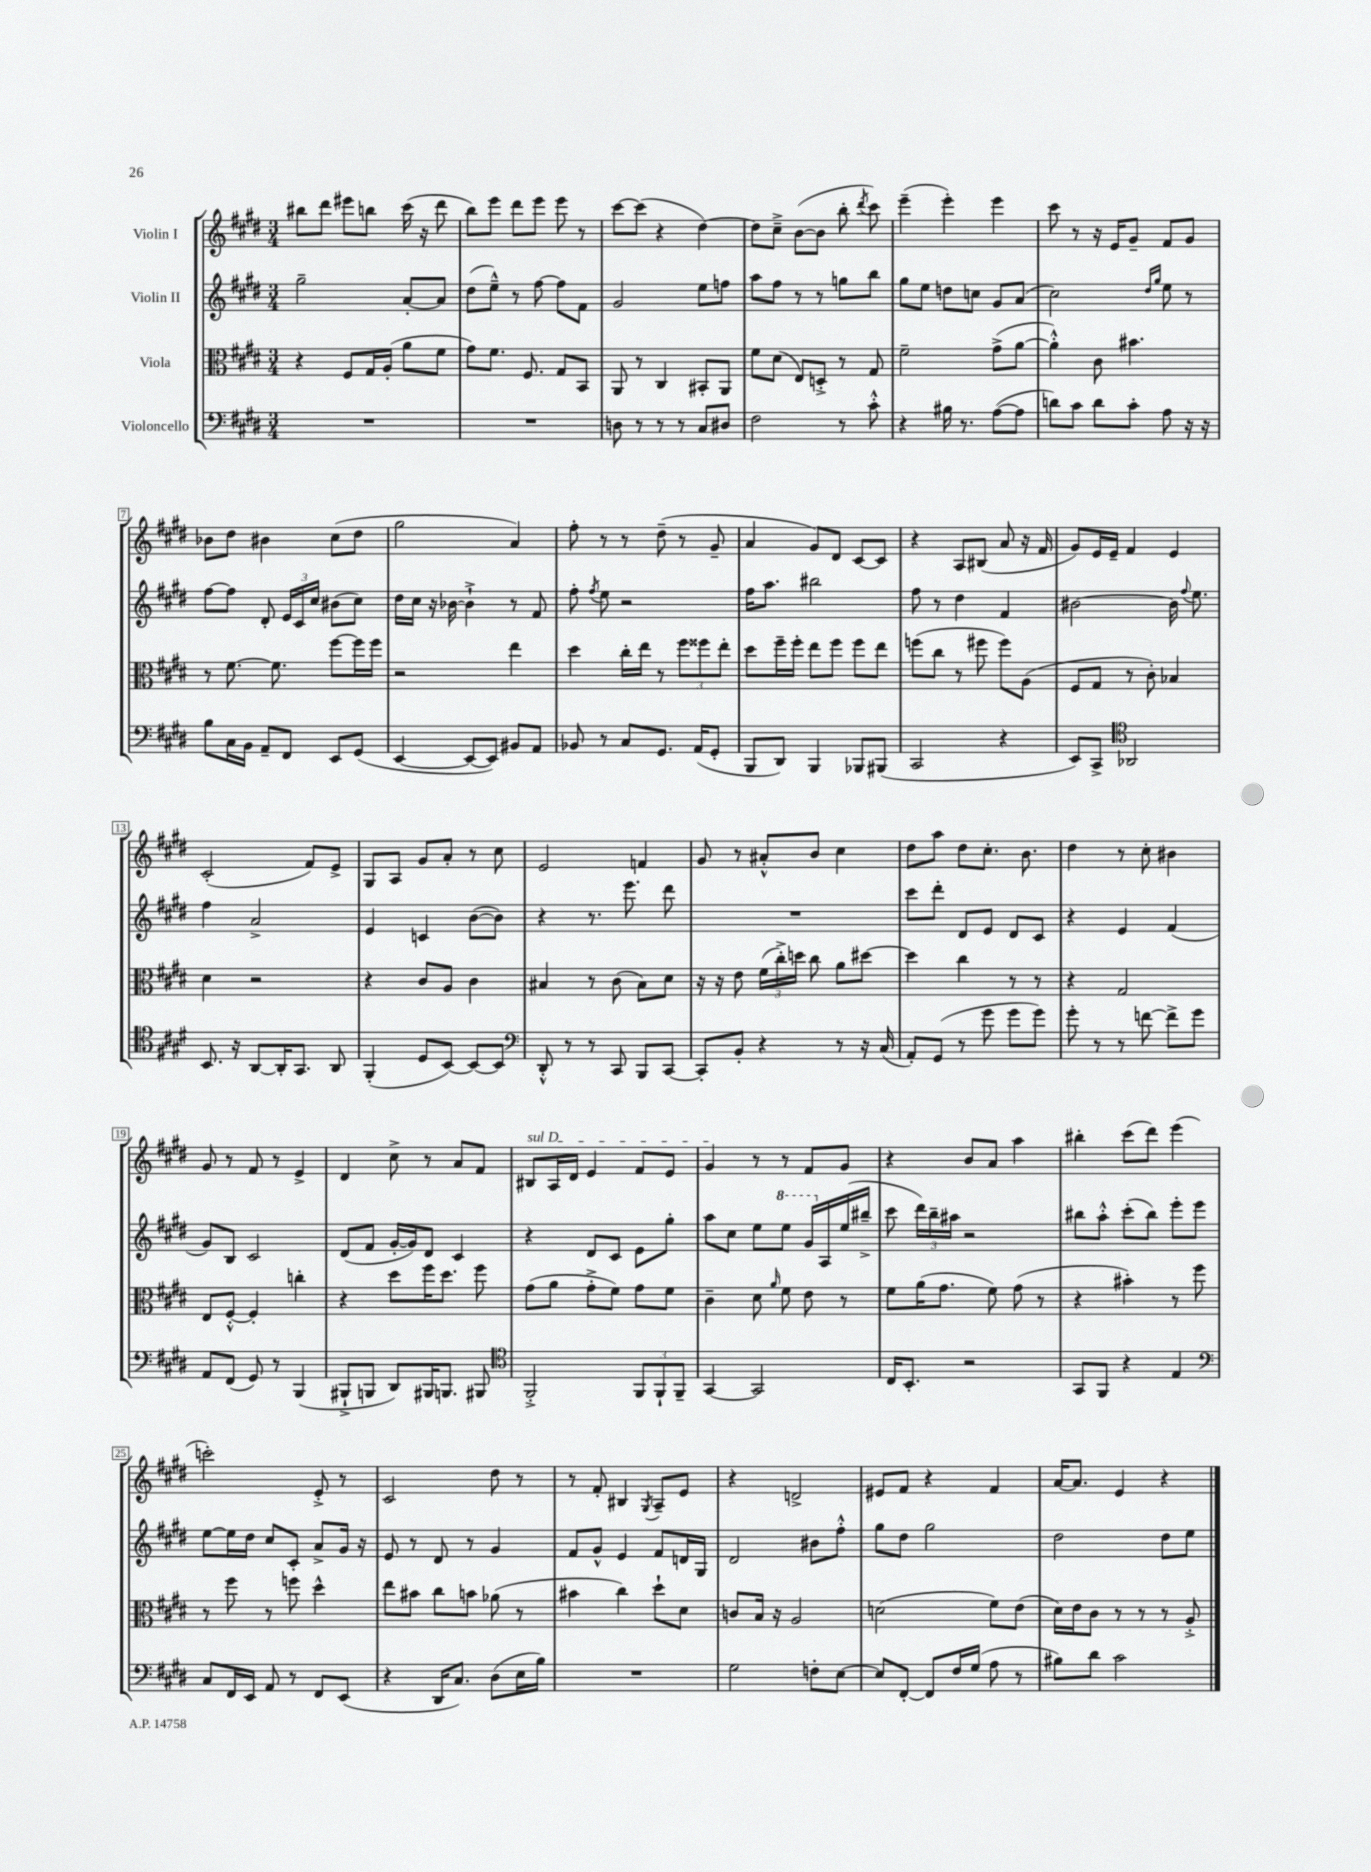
<<
\new StaffGroup <<
\new Staff = "s0" \with { instrumentName = "Violin I" } {
    \clef treble \key e \major \numericTimeSignature \time 3/4
    \autoBeamOff bis''8[ dis'''8] eis'''8[ b''8] cis'''16( r16 dis'''8 |
    b''8[) e'''8] dis'''8[ e'''8] e'''8 r8 |
    cis'''8[~ cis'''8]( r4 dis''4~) |
    dis''8[ cis''8]---> b'8[~( b'8] b''8-. \acciaccatura { dis'''8 } cis'''8) |
    e'''4--( e'''4-.) e'''4 |
    cis'''8 r8 r16 e'16[ gis'8]-- fis'8[ gis'8] |
    bes'8[ dis''8] bis'4 cis''8[( dis''8] |
    gis''2 a'4) |
    fis''8-. r8 r8 dis''8--( r8 gis'8-- |
    a'4 gis'8[) dis'8] cis'8[~ cis'8] |
    r4 a8[ bis8]( a'8 r16 fis'16 |
    gis'8[) e'16 e'16]-- fis'4 e'4 |
    cis'2-.( fis'8[) e'8]-> |
    gis8[ a8] gis'8[ a'8]-. r8 cis''8 |
    e'2 f'4 |
    gis'8 r8 ais'8[-.-^ b'8] cis''4 |
    dis''8[ a''8] dis''8[ cis''8.]-. b'8. |
    dis''4 r8 cis''8-. bis'4 |
    gis'8 r8 fis'8 r8 e'4-> |
    dis'4 cis''8-> r8 a'8[ fis'8] |
    \once \override TextSpanner.bound-details.left.text = \markup { \italic "sul D" } bis8[\startTextSpan a16 dis'16] e'4 fis'8[ e'8] |
    gis'4\stopTextSpan r8 r8 fis'8[ gis'8] |
    r4 b'8[ a'8] a''4 |
    bis''4-. cis'''8[( dis'''8]) e'''4( |
    c'''2-.) e'8-.-> r8 |
    cis'2 dis''8 r8 |
    r8 fis'8-. bis4 \acciaccatura { gis8 } a8[-- e'8] |
    r4 d'2-> |
    eis'8[ fis'8] r4 fis'4 |
    a'16[~ a'8.] e'4 r4 \bar "|." |
}
\new Staff = "s1" \with { instrumentName = "Violin II" } {
    \clef treble \key e \major \numericTimeSignature \time 3/4
    \autoBeamOff gis''2-- a'8[~-. a'8] |
    dis''8[( e''8]---^) r8 fis''8~ fis''8[ fis'8] |
    gis'2 e''8[ f''8] |
    a''8[ fis''8] r8 r8 g''8[ b''8] |
    gis''8[ e''8] d''8[ c''8] gis'8[ a'8]( |
    cis''2) \grace { dis''16[ gis''16] } e''8 r8 |
    fis''8[~ fis''8] dis'8-. \tuplet 3/2 { e'16[ cis'16 cis''16] } bis'8[( cis''8]) |
    dis''16[ cis''16] r16 bes'16~ bes'4-!-> r8 fis'8 |
    fis''8-. \acciaccatura { fis''8 } e''8 r2 |
    fis''16[ a''8.] bis''2 |
    fis''8 r8 dis''4 fis'4 |
    bis'2~ bis'16 \appoggiatura { fis''8 } e''8. |
    fis''4 a'2-> |
    e'4 c'4 b'8[~( b'8]) |
    r4 r8. e'''8. dis'''8 |
    R2. |
    cis'''8[ dis'''8]-. dis'8[ e'8] dis'8[ cis'8] |
    r4 e'4 fis'4( |
    gis'8[) b8] cis'2 |
    dis'8[( fis'8] gis'16[~-. gis'16) dis'8] cis'4 |
    r4 dis'8[ cis'8] e'8[ gis''8]-. |
    a''8[ cis''8] e''8[ \ottava #1 e'''8] gis''16[ \ottava #0 a16 e''16( bis''16]---> |
    cis'''8 \tuplet 3/2 { dis'''16[) b''16-- ais''16] } r2 |
    bis''8[ a''8]-.-^ cis'''8[-.( bis''8]) e'''8[-. e'''8] |
    e''8[~ e''16 dis''16] cis''8[ cis'8]-. a'8[-> gis'16] r16 |
    e'8 r8 dis'8 r8 gis'4 |
    fis'8[ gis'8]-^ e'4 fis'8[ d'16 gis16] |
    dis'2 bis'8[ fis''8]-.-^ |
    gis''8[ dis''8] gis''2 |
    dis''2 dis''8[ e''8] \bar "|." |
}
\new Staff = "s2" \with { instrumentName = "Viola" } {
    \clef alto \key e \major \numericTimeSignature \time 3/4
    \autoBeamOff r4 fis8[ gis16 a16]-.( a'8[ fis'8] |
    gis'8[) fis'8.] fis8. gis8[ b,8] |
    a,8 r8 cis4 bis,8[-. a,8] |
    fis'8[ dis'8]( e8[) d8]-.-> r8 gis8 |
    fis'2-- gis'8[->( a'8]~ |
    a'4-.-^) cis'8 bis'4. |
    r8 fis'8.~ fis'8. fis''8[~ fis''16 fis''16] |
    r2 e''4 |
    dis''4 cis''16[-. e''16] r8 \tuplet 3/2 { fis''8[ fisis''8 e''8]-. } |
    dis''8[ fis''16-- fis''16]-. e''8[ fis''8] fis''8[ e''8] |
    f''8[( cis''8] r8 fis''8 fis''8[) a8]( |
    fis8[ gis8] r8 cis'8-.) bes4 |
    dis'4 r2 |
    r4 cis'8[ a8] cis'4 |
    bis4 r8 cis'8( bis8[) dis'8] |
    r16 r16 e'8 \tuplet 3/2 { fis'16[( cis''16-.->) d''16] } cis''8 a'8[ dis''8]~ |
    dis''4 cis''4 r8 r8 |
    r4 gis2 |
    e8[ fis8]~-.-^ fis4-. c''4-. |
    r4 dis''8[ fis''16 dis''8.] fis''8 |
    gis'8[( a'8] gis'8[-.-> fis'8]) gis'8[ fis'8] |
    cis'4-- dis'8 \grace { a'16 } fis'8 e'8 r8 |
    fis'8[ a'16( gis'8.] fis'8) gis'8( r8 |
    r4 bis'4-.) r8 fis''8 |
    r8 fis''8 r8 f''8 dis''4-^ |
    e''8[ bis'8] cis''8[ b'8] aes'8( r8 |
    bis'4 cis''4) dis''8[-! dis'8] |
    c'8[ b16] r16 a2 |
    d'2( fis'8[) e'8]( |
    dis'16[) e'16 cis'8] r8 r8 r8 a8-.-> \bar "|." |
}
\new Staff = "s3" \with { instrumentName = "Violoncello" } {
    \clef bass \key e \major \numericTimeSignature \time 3/4
    \autoBeamOff R2. |
    R2. |
    d8 r8 r8 r8 cis8[ dis8] |
    fis2 r8 cis'8-.-^ |
    r4 bis16 r8. a8[~( a8] |
    d'8[) cis'8] d'8[ cis'8]-. a8 r16 r16 |
    b8[ cis16 b,16] a,8[-- fis,8] e,8[ gis,8]( |
    e,4~ e,8[~ e,8]) bis,8[ a,8] |
    bes,8 r8 cis8[ gis,8.] a,16[( gis,8]-. |
    b,,8[ dis,8]) b,,4 bes,,8[ bis,,8]( |
    cis,2 r4 |
    e,8[) cis,8]-> \clef tenor aes,2 |
    b,8. r16 a,8[~ a,16-. gis,8.] a,8 |
    fis,4-.( dis8[ b,8]~) b,8[~ b,8] |
    \clef bass dis,8-.-^ r8 r8 cis,8 b,,8[ cis,8]~ |
    cis,8[-. b,8]-. r4 r8 r16 cis16( |
    a,8[-.) gis,8]( r8 gis'8 gis'8[ gis'8]) |
    gis'8-. r8 r8 f'8~ f'8[-> gis'8] |
    a,8[ fis,8]( gis,8) r8 b,,4( |
    bis,,8[-!-> b,,8] dis,8[) bis,,16 b,,8.] bis,,8 |
    \clef tenor fis,2-.-> \tuplet 3/2 { fis,8[ fis,8-! fis,8]-- } |
    gis,4~ gis,2 |
    cis16[ b,8.]-. r2 |
    gis,8[ fis,8] r4 e4 |
    \clef bass cis8[ fis,16 e,16] a,8 r8 fis,8[ e,8]( |
    r4 dis,16[ cis8.]) dis8[( e16 b16]) |
    R2. |
    gis2 f8[-. e8]~ |
    e8[ fis,8]~-. fis,8[ fis16 gis16]( a8 r8 |
    bis8[) dis'8] cis'2 \bar "|." |
}
>>
>>
\layout { \context { \Score \override BarNumber.stencil = #(make-stencil-boxer 0.1 0.3 ly:text-interface::print) } }
